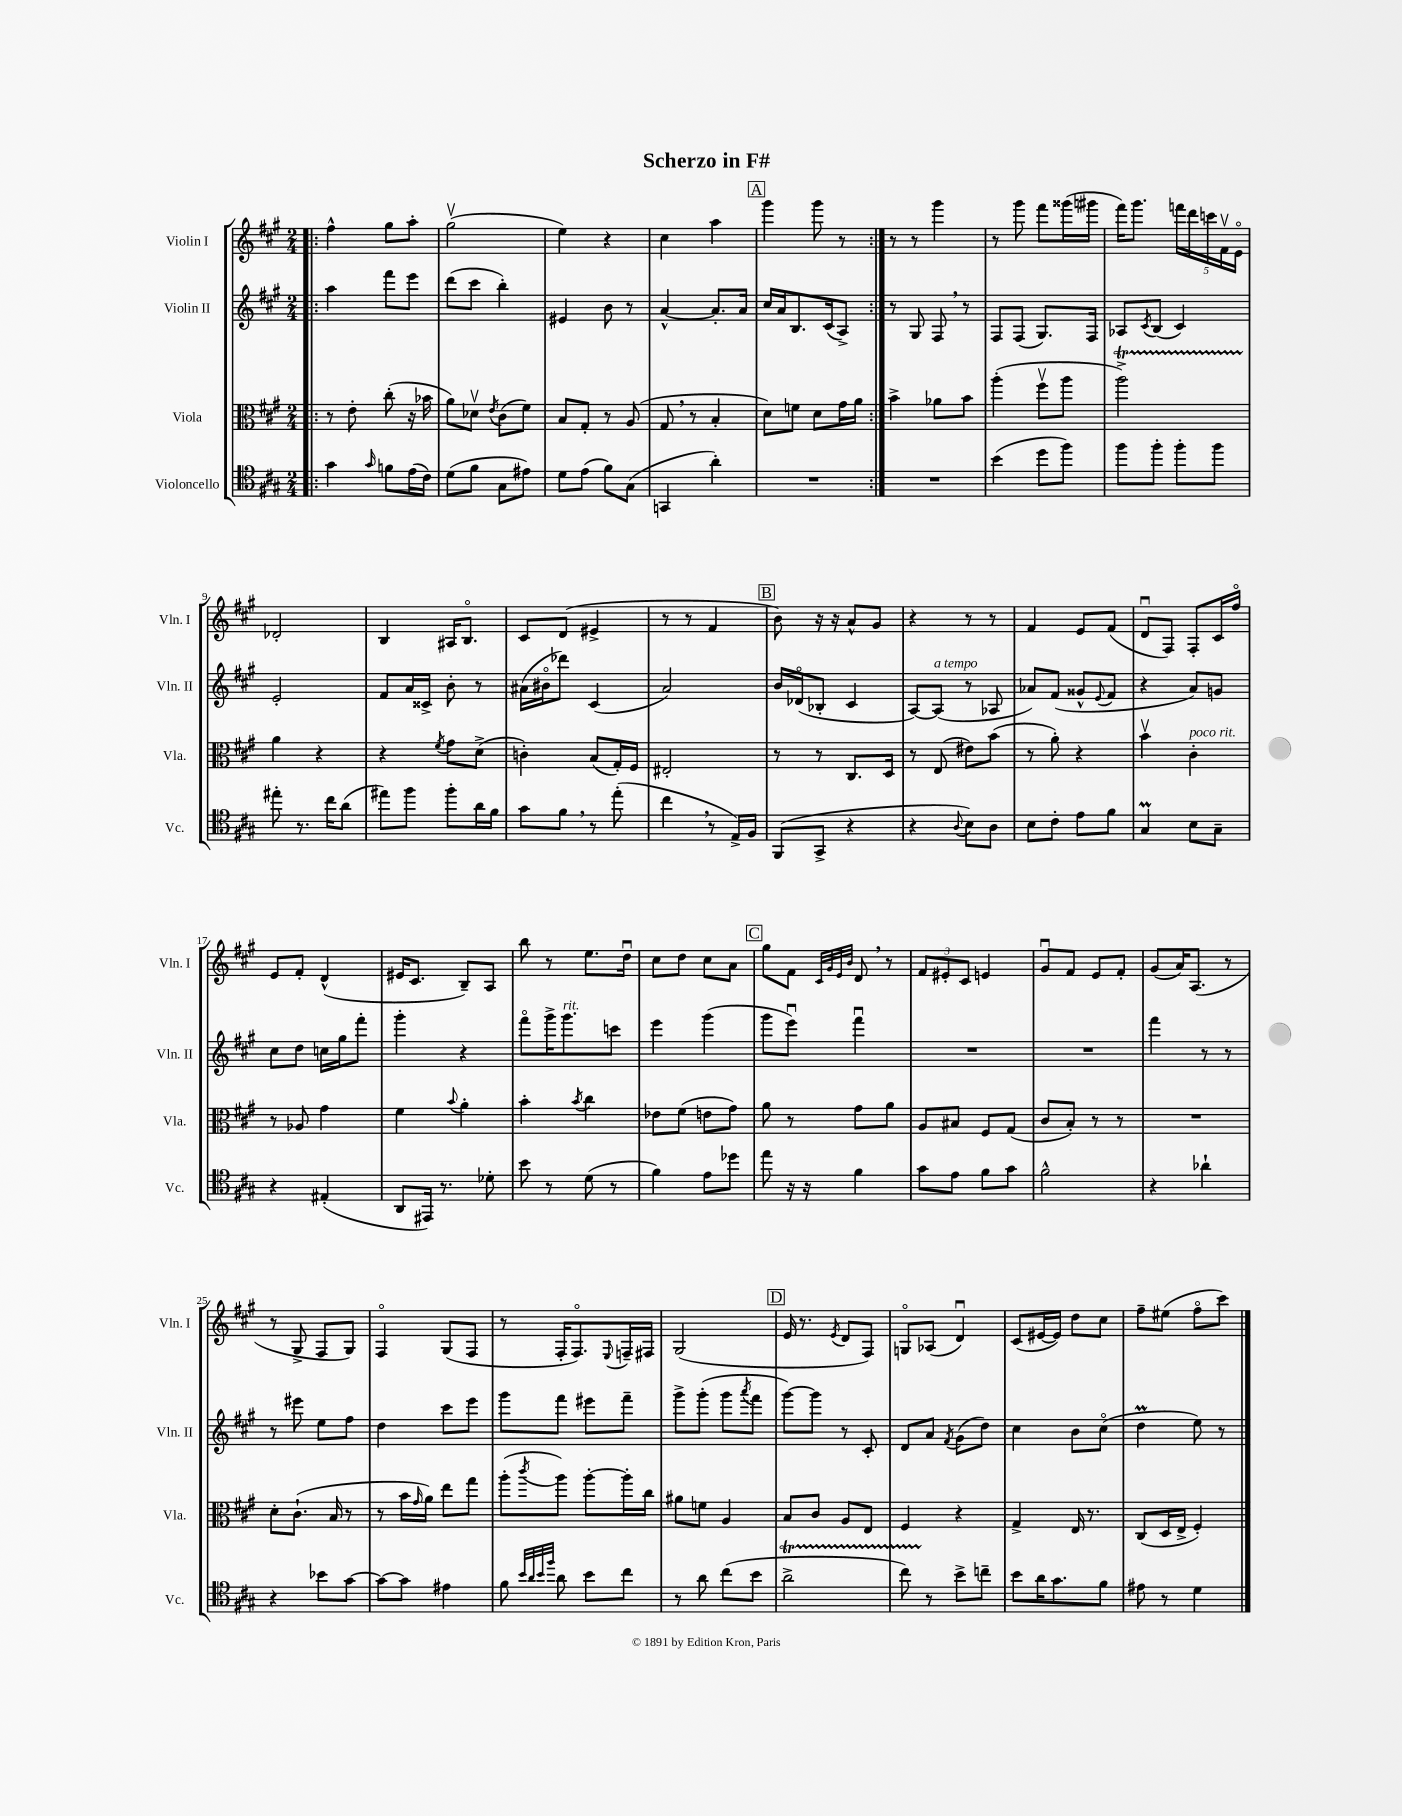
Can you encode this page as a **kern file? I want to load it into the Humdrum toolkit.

**kern	**kern	**kern	**kern
*staff4	*staff3	*staff2	*staff1
*clefC4	*clefC3	*clefG2	*clefG2
*k[f#c#g#]	*k[f#c#g#]	*k[f#c#g#]	*k[f#c#g#]
*M2/4	*M2/4	*M2/4	*M2/4
=!|:	=!|:	=!|:	=!|:
4g#	8r	4aa	4ff#^^
.	8e'	.	.
16qqg#	.	.	.
8f	(8cc#'	8fff#	8gg#
(16e	16r	8eee	8aa'
16c#)	16b-	.	.
=	=	=	=
(8d	8a)	(8ddd	(2gg#v
8f#	8d-v	8ccc#	.
.	8qe	.	.
8G#	(8c#	4bb')	.
8e#)	8f#)	.	.
=	=	=	=
8d	8B	4e#	4ee)
(8e	8G#'	.	.
8f#)	8r	8b	4r
(8G#	(8A	8r	.
=	=	=	=
4GG	8G#	[4a^^	4cc#
.	8r	.	.
4a')	4B'	8.a']	4aa
.	.	16a	.
=	=	=	=
2r	8d)	16cc#	4ggg#
.	.	16a	.
.	8f	8.B	.
.	8d	.	8ggg#
.	.	(16c#	.
.	16g#	8A^)	8r
.	16a	.	.
=:|!	=:|!	=:|!	=:|!
2r	4b^	8r	8r
.	.	8G#	8r
.	8a-	8F#	4ggg#
.	8b	8r	.
=	=	=	=
(4b	(4aa'	8F#	8r
.	.	(8F#	8ggg#
8dd	8ff#v	8.G#)	8fff#
8ff#)	8aa	.	(16ggg##
.	.	16F#	16ggg#
=	=	=	=
8ff#	2aa^)	8A-	16fff#)
.	.	.	8.ggg#
.	.	8qc#	.
8ff#'	.	(8B	.
8ff#'	.	4c#)	20fff
.	.	.	20ddd
.	.	.	20ccc
8ff#	.	.	.
.	.	.	20f#v
.	.	.	20eo
=	=	=	=
8ee#'	4a	2e'	2d-'
8.r	.	.	.
.	4r	.	.
16cc#	.	.	.
(8a	.	.	.
=	=	=	=
8ee#)	4r	8f#	4B
8ff#	.	16a	.
.	.	16c##^	.
.	8qf#	.	.
8ff#'	8g#	8b'	16A#
.	.	.	8.Bo
16a	(8d^	8r	.
16f#	.	.	.
=	=	=	=
8g#	4c')	(16a#	8c#
.	.	16b#o	.
8f#	.	8ddd-)	(8d
8r	(8B	(4c#	4e#^
(8ee'	16G#')	.	.
.	16F#	.	.
=	=	=	=
4cc#	2E#'	2a)	8r
.	.	.	8r
8r	.	.	4f#
16E^)	.	.	.
16F#	.	.	.
=	=	=	=
(8FF#	8r	16b	8b)
.	.	(16d-o	.
8GG#^	8r	8B-'	16r
.	.	.	16r
4r	8.C#	4c#	8a^^
.	.	.	8g#
.	16D	.	.
=	=	=	=
4r	8r	[8A)	4r
.	(8E	(8A]	.
8qqA	.	.	.
8B)	8e#)	8r	8r
8A	(8b	8A-	8r
=	=	=	=
8B	8r	8a-)	4f#
8c#'	8a')	(8f#	.
8e	4r	8g##^^	8e
.	.	8qqe	.
8f#	.	8f#	(8f#
=	=	=	=
4G#	4bv	4r	8du
.	.	.	8F#)
8B	4c#'	8a)	8F#'
8G#~	.	8g	16c#
.	.	.	16ff#o
=	=	=	=
4r	8r	8cc#	8e
.	8A-	8dd	8f#'
(4E#'	4g#	16cc	(4d^^
.	.	16gg#	.
.	.	8fff#'	.
=	=	=	=
8AA	4f#	4ggg#'	16e#
.	.	.	8.c#
16EE#)	.	.	.
8.r	.	.	.
.	8qqb	.	.
.	4a'	4r	8B~)
8d-'	.	.	8A
=	=	=	=
8b	4b'	8fff#o	8bb
8r	.	16ggg#^	8r
.	.	8.ggg#	.
.	8qb	.	.
(8d	4cc#	.	8.ee
8r	.	8ccc	.
.	.	.	16ddu
=	=	=	=
4f#)	8e-	4eee	8cc#
.	(8f#	.	8dd
8e	8e	(4ggg#	8cc#
8dd-	8g#)	.	8a
=	=	=	=
8ee	8a	8ggg#	8gg#
16r	8r	8eeeu)	8f#
16r	.	.	.
.	.	.	32qqc#
.	.	.	32qqg#
.	.	.	32qqe
.	.	.	32qqb
4f#	8g#	4fff#u	8d
.	8a	.	8r
=	=	=	=
8g#	8A	2r	12f#
.	.	.	12e#'
8e	8B#	.	.
.	.	.	12c#
8f#	8F#	.	4e
8g#	(8G#	.	.
=	=	=	=
2f#^^	8c#	2r	8g#u
.	8B')	.	8f#
.	8r	.	8e
.	8r	.	8f#'
=	=	=	=
4r	2r	4fff#	(8g#
.	.	.	16a)
.	.	.	(8.A
4a-`	.	8r	.
.	.	8r	8r
=	=	=	=
4r	8d'	8r	8r
.	(8.c#`	8eee#	8G#^
8b-	.	8ee	8F#
.	16B	.	.
[8g#	8r	8ff#	8G#)
=	=	=	=
8g#_	8r	4dd	4F#o
8g#]	16b	.	.
.	16qqg#	.	.
.	16a)	.	.
4e#	8ee	8ccc#	(8G#
.	8gg#	8eee	8F#
=	=	=	=
8f#	(8aa'	8ggg#	8r
32qqb	.	.	.
32qqa	.	.	.
32qqb	.	.	.
32qqff#	8qccc#	.	.
8a	8aa)	8fff#	16F#'
.	.	.	8.F#o)
8b	[8aa'	8eee#	.
.	.	.	8qqE
8cc#	16aa']	8fff#~	16F~
.	16cc#	.	16F#
=	=	=	=
8r	8a#	8ggg#^	(2G#
8a	8f	(8ggg#'	.
(8cc#	4A	8ggg#	.
.	.	8qaaa	.
8b	.	8fff#	.
=	=	=	=
2a^	8B	[8ggg#)	16e
.	.	.	8.r
.	8c#	8ggg#]	.
.	.	.	8qe
.	8A	8r	8d
.	8E	8c#'	8F#)
=	=	=	=
8cc#)	4F#	8d	8Go
8r	.	8a	(8A-
.	.	8qf#	.
8b^	4r	(8g#	4du)
8cc~	.	8dd)	.
=	=	=	=
8b	4G#^	4cc#	(8c#
16a	.	.	[16e#
8.g#	.	.	16e#])
.	16E	8b	8dd
.	8.r	.	.
8f#	.	(8cc#o	8cc#
=	=	=	=
8e#	(8C#	4dd	8ff#~
8r	16D	.	(8ee#
.	16E^	.	.
4d	4F#')	8ee)	8ff#o
.	.	8r	8ccc#)
==	==	==	==
*-	*-	*-	*-
